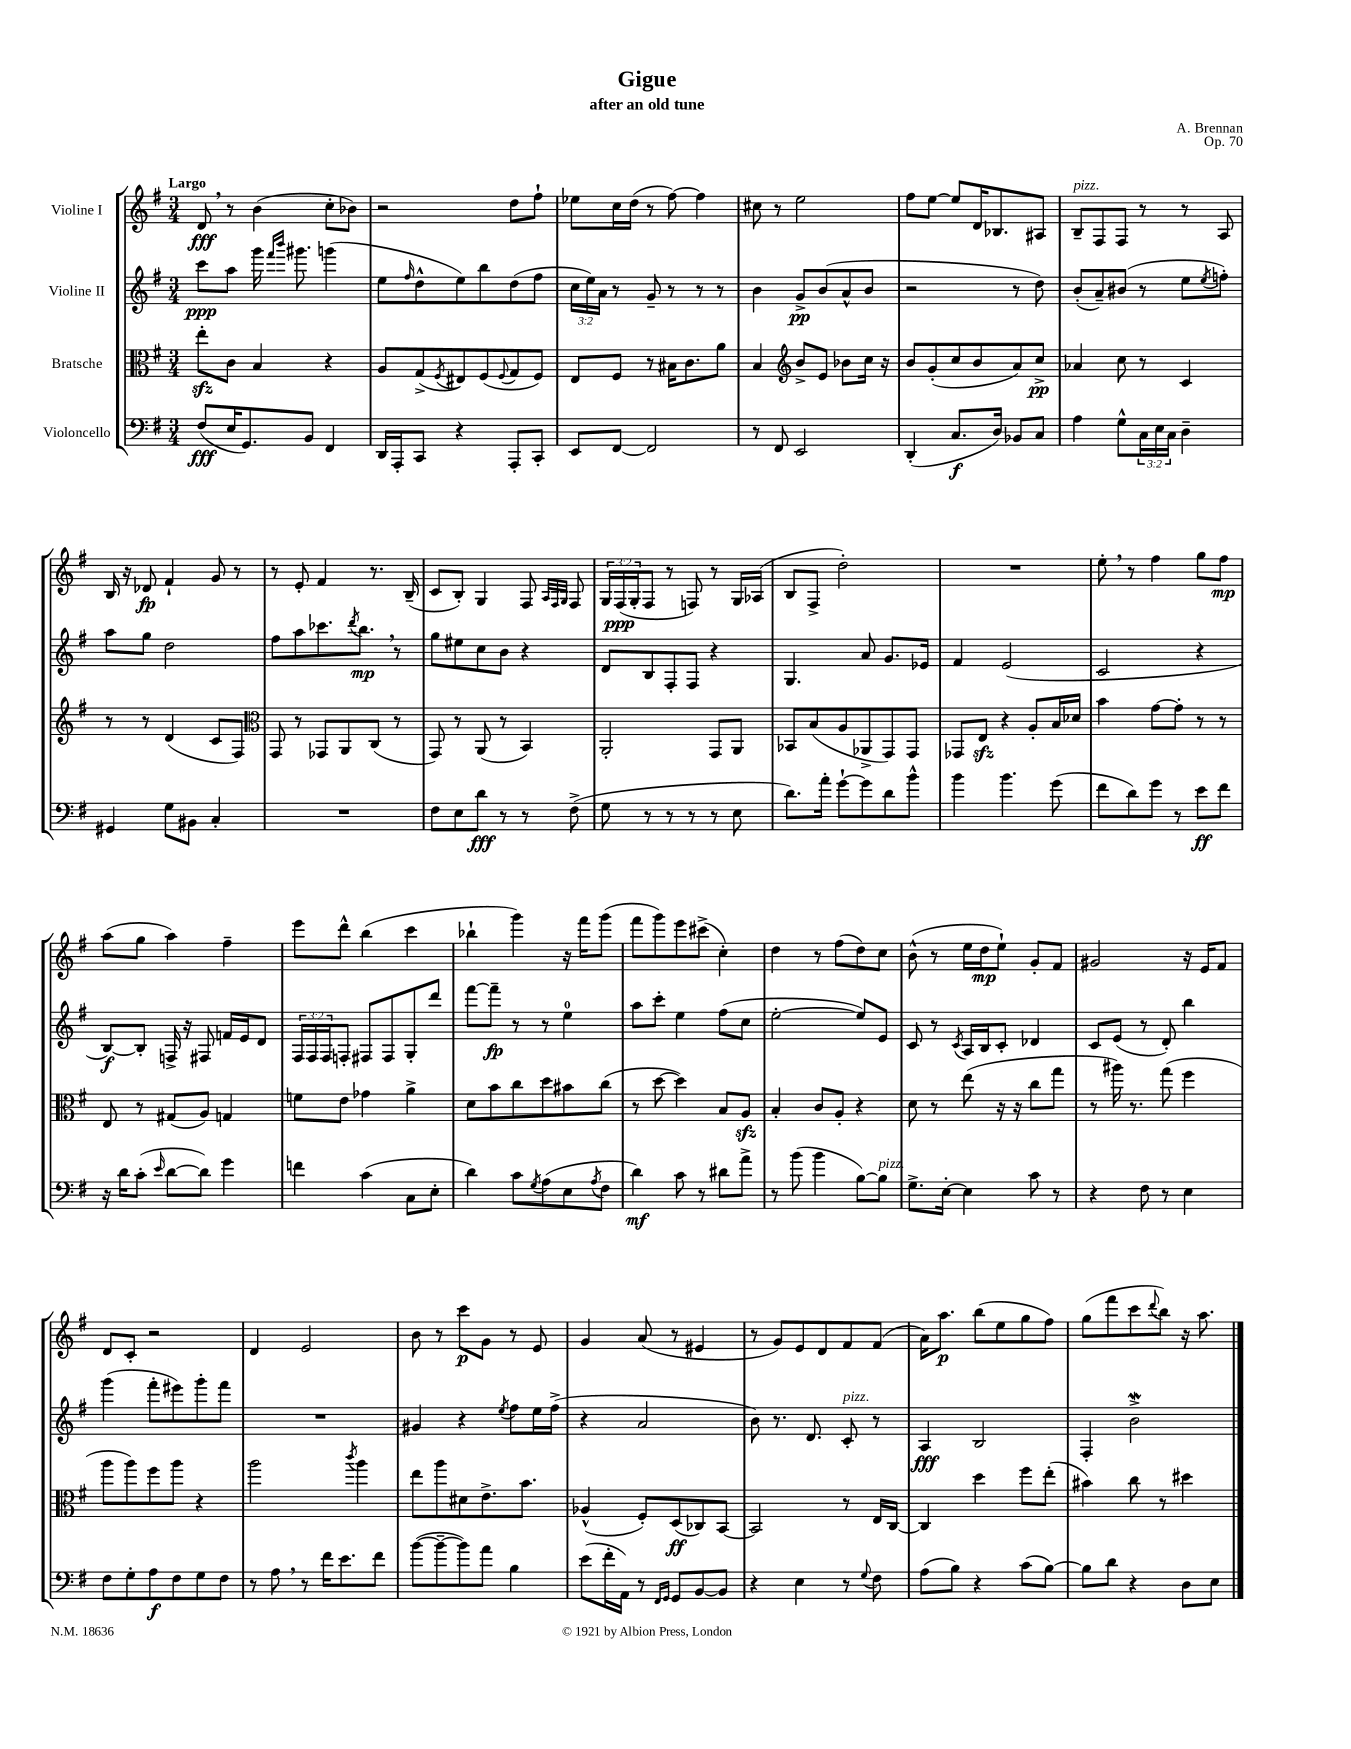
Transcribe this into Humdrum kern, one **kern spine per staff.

**kern	**kern	**kern	**kern
*staff4	*staff3	*staff2	*staff1
*clefF4	*clefC3	*clefG2	*clefG2
*k[f#]	*k[f#]	*k[f#]	*k[f#]
*M3/4	*M3/4	*M3/4	*M3/4
(8F#	8ee'	8ccc	8d
16E	8c	8aa	8r
8.GG)	.	.	.
.	4B	16ggg	(4b
.	.	16qqfff#	.
.	.	16qqbbb	.
.	.	8.ggg#	.
8BB	.	.	.
4FF#	4r	(4ggg	8cc'
.	.	.	8b-)
=	=	=	=
16DD	8A	8ee	2r
16AAA'	.	.	.
.	.	16qqff#	.
8CC	(8G^	8dd^^	.
.	8qF#	.	.
4r	8E#)	8ee)	.
.	(8F#	8bb	.
.	8qqF#	.	.
8AAA'	8G	(8dd	8dd
8CC'	8F#)	8ff#	8ff#`
=	=	=	=
8EE	8E	24cc	8ee-
.	.	24ee)	.
.	.	24a	.
[8FF#	8F#	8r	16cc
.	.	.	(16dd
2FF#]	8r	8g~	8r
.	16B#	8r	[8ff#)
.	8.c	.	.
.	.	8r	4ff#]
.	8a	8r	.
=	=	=	=
8r	4B	4b	8cc#
8FF#	.	.	8r
*	*clefG2	*	*
2EE	8b^	8g^	2ee
.	8e	(8b	.
.	8b-	8a^^	.
.	16cc	8b	.
.	16r	.	.
=	=	=	=
(4DD'	8b	2r	8ff#
.	(8g'	.	[8ee
8.C	8cc	.	8ee]
.	8b	.	16d
16D)	.	.	8.B-
8BB-	8a)	8r	.
8C	8cc^	8dd)	8A#
=	=	=	=
4A	4a-	(8b'	8B~
.	.	8a~)	8F#
8G^^	8cc	(8b#	8F#
24C	8r	8r	8r
24E	.	.	.
24C	.	.	.
4D~	4c	8ee	8r
.	.	8qee	.
.	.	8ff')	8A
=	=	=	=
4GG#	8r	8aa	16B
.	.	.	16r
.	8r	8gg	8d-
8G	(4d	2dd	4f#`
8BB#	.	.	.
4C'	8c	.	8g
.	8F#)	.	8r
=	=	=	=
*	*clefC3	*	*
2.r	8GG	8ff#	8r
.	8r	8aa	8e'
.	8GG-	8.ccc-	4f#
.	8AA	.	.
.	.	8qddd	.
.	.	8.bb	.
.	(8C	.	8.r
.	8r	8r	.
.	.	.	(16B~
=	=	=	=
8F#	8GG)	8gg	8c
8E	8r	8ee#	8B')
8d	(8AA	8cc	4G
8r	8r	8b	.
8r	4BB)	4r	8F#
.	.	.	32qqA
.	.	.	32qqF#
.	.	.	32qqG
(8F#^	.	.	8F#
=	=	=	=
8G	2AA'	8d	24G
.	.	.	(24F#
.	.	.	24G'
8r	.	8B	8F#
8r	.	8F#'	8r
8r	.	8F#	8F)
8r	8GG	4r	8r
8E	8AA	.	16G
.	.	.	(16A-
=	=	=	=
8.d)	8BB-	4.G	8B
.	(8B	.	8F#^
16a'	.	.	.
[8g`	8A	.	2dd')
8g]	8AA-^	8a	.
8d	8GG)	8.g	.
8b^^	8GG	.	.
.	.	16e-	.
=	=	=	=
4b	8GG-	4f#	2.r
.	8E	.	.
4.b	4r	(2e	.
.	8A'	.	.
(8g	16B	.	.
.	16d-	.	.
=	=	=	=
8f#	4b	2c	8ee'
8d)	.	.	8r
8g	[8g	.	4ff#
8r	8g']	.	.
8e	8r	4r	8gg
8f#	8r	.	8ff#
=	=	=	=
16r	8E	[8B)	(8aa
16d	.	.	.
(8c'	8r	8B']	8gg
16qqe	.	.	.
[8d	(8G#	16F^	4aa)
.	.	16r	.
8d])	8A)	8F#	.
4g	4G	16f	4ff#~
.	.	16e	.
.	.	8d	.
=	=	=	=
4f	8f	24F#	8eee
.	.	24F#	.
.	.	24F#	.
.	8e	8F'	8ddd^^
(4c	4g-	8F#	(4bb
.	.	8F#	.
8C	4a^	8G'	4ccc
8E'	.	8ddd	.
=	=	=	=
4d)	8d	[8fff#	4bb-`
.	8b	8fff#~]	.
8c	8cc	8r	4ggg)
8qG	.	.	.
(8A	8dd	8r	.
8E	8b#	4ee	16r
.	.	.	16fff#
8qA	.	.	.
8F#	(8cc	.	(8ggg
=	=	=	=
4d)	8r	8aa	8fff#
.	[8dd	8ccc'	8ggg)
8c	4dd])	4ee	8eee
8r	.	.	(8ccc#^
8d#	8B	(8ff#	4cc')
8a^	8A	8cc	.
=	=	=	=
8r	4B'	[2ee'	4dd
(8b	.	.	.
4b	8c	.	8r
.	8A'	.	(8ff#
[8B)	4r	8ee])	8dd)
8B]	.	8e	8cc
=	=	=	=
8.G^	8d	8c	(8b^^
.	8r	8r	8r
[16E'	.	.	.
.	.	8qc	.
4E]	(8ee	16A	16ee
.	.	16B	16dd
.	16r	8c'	8ee`)
.	16r	.	.
8c	8cc	4d-	8g'
8r	8gg	.	8f#
=	=	=	=
4r	8r	8c	2g#
.	16aa#)	(8e	.
.	8.r	.	.
8F#	.	8r	.
8r	(8gg	8d')	.
4E	4ff#	4bb	16r
.	.	.	16e
.	.	.	8f#
=	=	=	=
8F#	8aa	(4ggg	8d
8G'	8aa)	.	8c'
8A	8ff#	8fff#'	2r
8F#	8aa	8eee#)	.
8G	4r	8ggg'	.
8F#	.	8fff#	.
=	=	=	=
8r	2aa	2.r	4d
8A	.	.	.
8r	.	.	2e
16f#	.	.	.
8.e	.	.	.
.	8qccc	.	.
.	4aa	.	.
8f#	.	.	.
=	=	=	=
([8b	8ee	4g#	8b
8b~_	8aa	.	8r
8b])	8d#	4r	8ccc
8a	8.e^	.	8g
.	.	8qee	.
4B	.	8ff#	8r
.	8.b	.	.
.	.	16ee	8e
.	.	(16ff#^	.
=	=	=	=
(8e	(4A-^^	4r	4g
16f#'	.	.	.
16AA)	.	.	.
8r	8F#')	2a	(8a
16qqFF#	.	.	.
16qqGG	.	.	.
8GG	(8D	.	8r
[8BB	8C-)	.	4e#
8BB]	[8BB	.	.
=	=	=	=
4r	2BB]	8b)	8r
.	.	8.r	8g)
4E	.	.	8e
.	.	8.d	.
.	.	.	8d
8r	8r	8c'	8f#
8qqG	.	.	.
8F#	16E	8r	(8f#
.	[16C	.	.
=	=	=	=
(8A	4C]	4A	16a)
.	.	.	8.aa
8B)	.	.	.
4r	4dd	2B	(8bb
.	.	.	8ee
(8c	8ff#	.	8gg
[8B)	(8ee'	.	8ff#)
=	=	=	=
8B]	4b#)	4F#'	(8gg
8d	.	.	8fff#
4r	8cc	2b^	8ccc
.	.	.	8qqddd
.	8r	.	8bb)
8D	4dd#	.	16r
.	.	.	8.aa
8E	.	.	.
==	==	==	==
*-	*-	*-	*-
